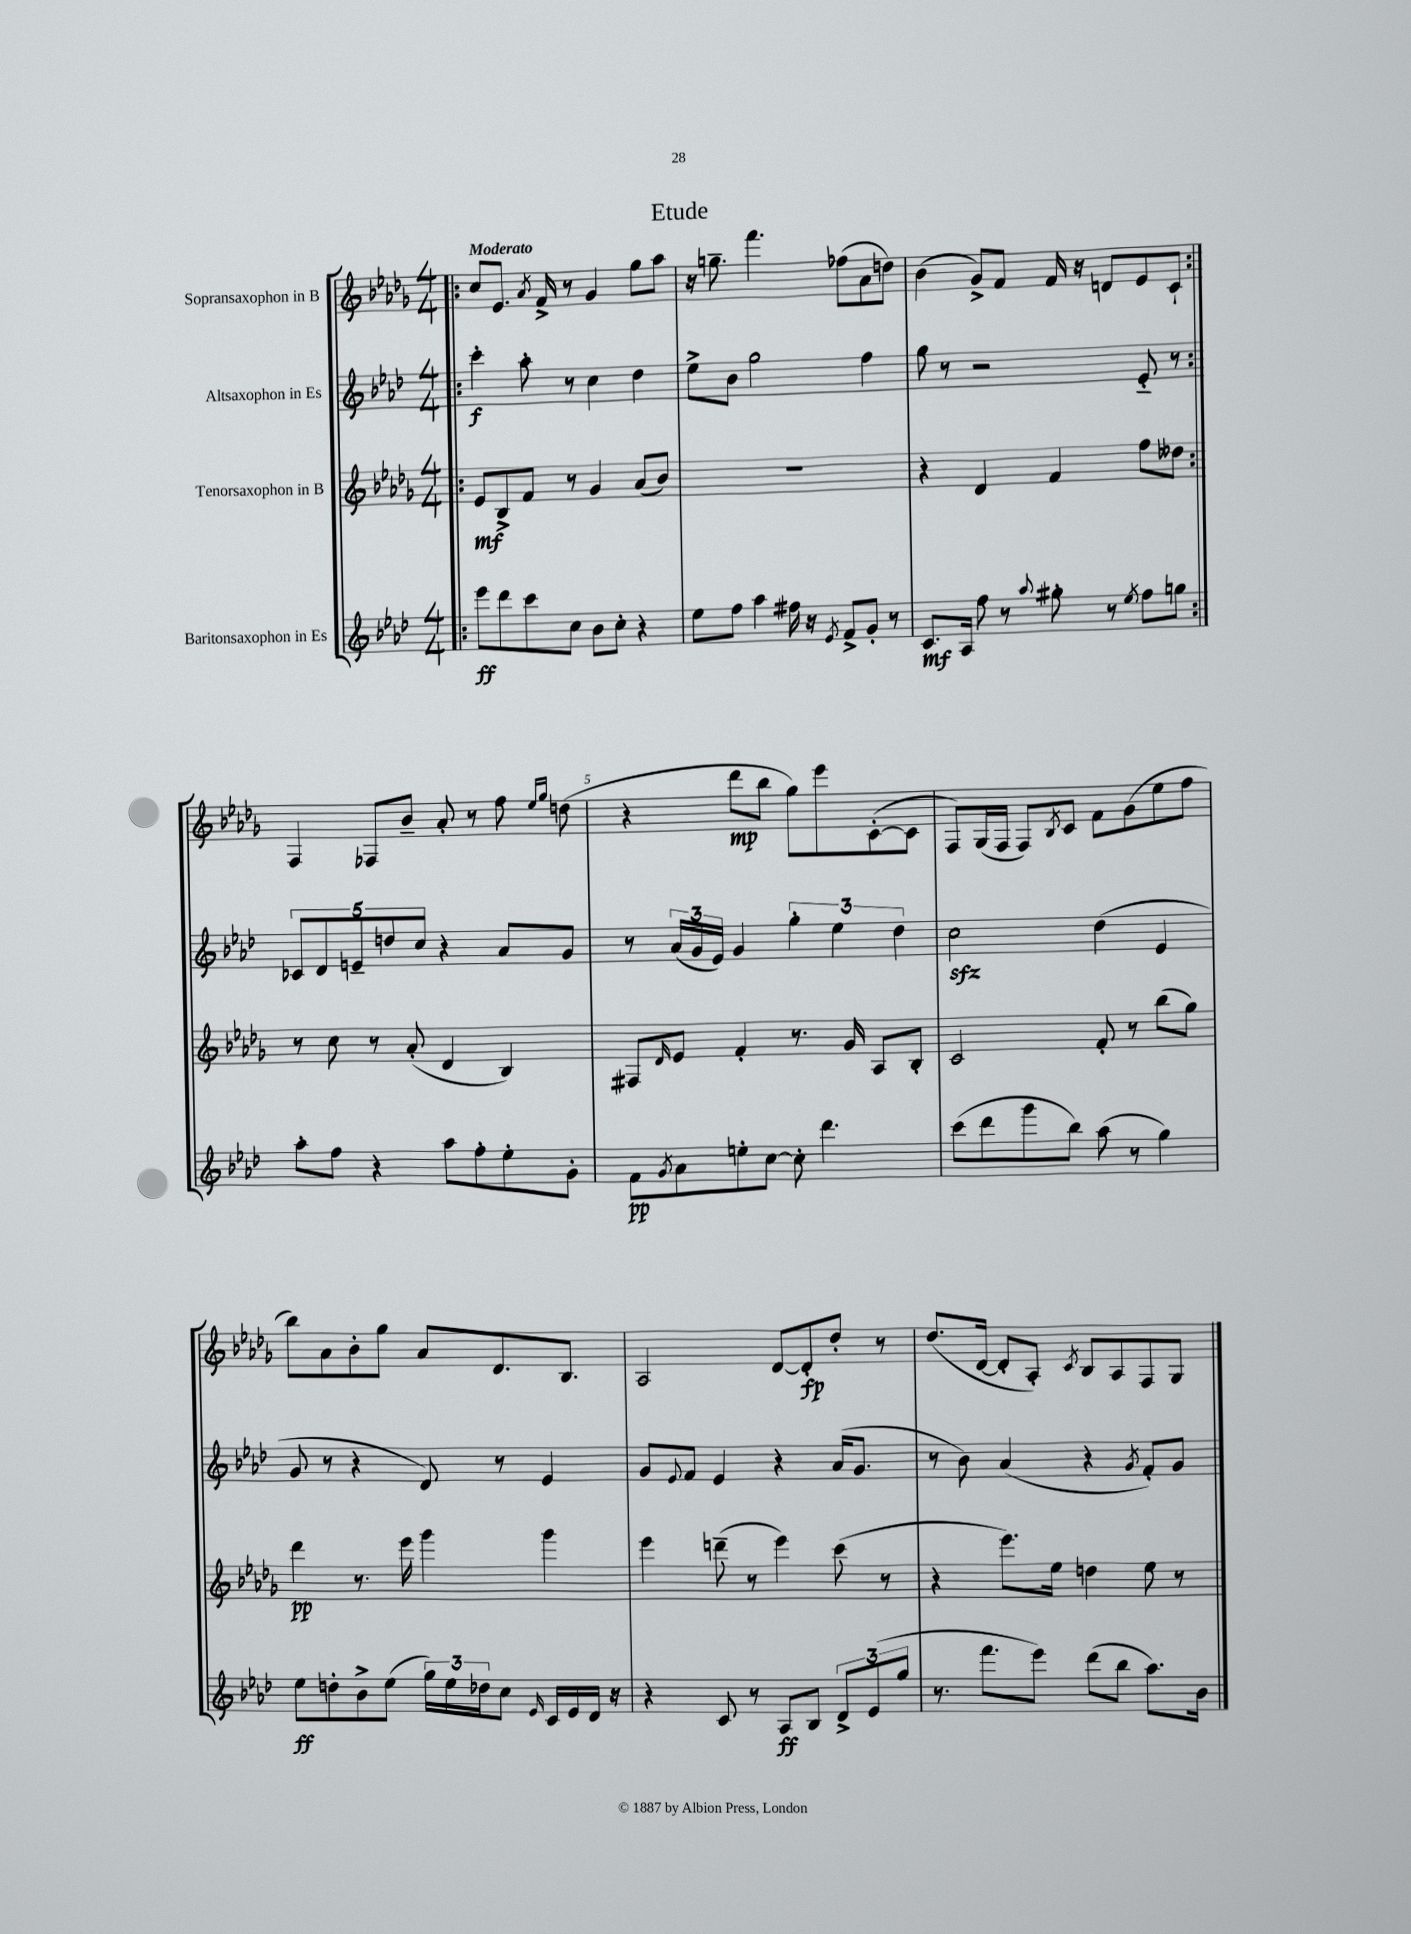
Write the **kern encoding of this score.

**kern	**kern	**kern	**kern
*staff4	*staff3	*staff2	*staff1
*clefG2	*clefG2	*clefG2	*clefG2
*k[b-e-a-d-]	*k[b-e-a-d-g-]	*k[b-e-a-d-]	*k[b-e-a-d-g-]
*M4/4	*M4/4	*M4/4	*M4/4
=!|:	=!|:	=!|:	=!|:
8eee-\L	8e-/L	4ccc'\	8cc/L
8ddd-\	8B-^/	.	8.e-/J
8ccc\	8f/J	8aa-'\	.
.	.	.	8qa-/
.	.	.	16f^/
8cc\J	8r	8r	8r
8b-\L	4g-/	4cc\	4g-/
8cc'\J	.	.	.
4r	(8a-/L	4dd-\	8gg-\L
.	8b-/J)	.	8aa-\J
=	=	=	=
8ee-\L	1r	8ee-^\L	16r
.	.	.	8.gg~\
8ff\J	.	8b-\J	.
4aa-\	.	2gg\	4.fff\
16ff#\	.	.	.
16r	.	.	.
8qe-/	.	.	.
8f^/L	.	.	(8ff-\L
8g'/J	.	4ff\	8a-\
8r	.	.	8dd\J)
=	=	=	=
8.c/L	4r	8gg\	(4b-\
.	.	8r	.
16A-/Jk	.	.	.
8ff\	4d-/	2r	8g-^/L)
8r	.	.	8f/J
8qqaa-/	.	.	.
8gg#'\	4f/	.	16f/
.	.	.	16r
8r	.	.	8d/L
8qee-/	.	.	.
8ff\L	8ff\L	8e-'~/	8e-/
8gg\J	8dd--\J	8r	8c`/J
=:|!	=:|!	=:|!	=:|!
8aa-'\L	8r	10c-/L	4F/
.	.	10d-/	.
8ff\J	8cc\	.	.
.	.	10e~/	.
4r	8r	.	8F-/L
.	.	10dd/	.
.	(8a-'/	.	8b-~/J
.	.	10cc/J	.
8aa-\L	4d-/	4r	8a-'/
8ff'\	.	.	8r
8ee-'\	4B-/)	8a-/L	8ff\
.	.	.	16qqee-/LL
.	.	.	16qqgg-/JJ
8g'\J	.	8g/J	(8dd\
=	=	=	=
8f\L	8F#/L	8r	4r
8qg/	16qqd-/	.	.
8a-\	8e-/J	(24a-/LL	.
.	.	24g/	.
.	.	24e-/JJ)	.
8ee'\	4f'/	4g/	8ddd-\L
[8cc\J	.	.	8bb-\J
8cc'\]	8.r	6gg'\	8gg-\L)
4.ddd-\	.	.	8eee-\
.	.	6ee-\	.
.	16g-/	.	.
.	8A-/L	.	([8c'\
.	.	6dd-\	.
.	8B-'/J	.	8c\]J
=	=	=	=
(8ccc\L	2c/	2cc\	8F/L)
8ddd-\	.	.	(16G-/L
.	.	.	16F/JJ
8ggg\	.	.	8F/L)
.	.	.	8qB-/
8bb-\J)	.	.	8c/J
(8aa-\	8f'/	(4dd-\	8f\L
8r	8r	.	(8g-\
4gg\)	(8bb-\L	4e-/	8ee-\
.	8gg-\J)	.	8ff\J
=	=	=	=
8ee-\L	4ddd-\	8g/	8bb-\L)
8dd'\	.	8r	8a-\
8b-^\	8.r	4r	8b-'\
(8ee-\J	.	.	8gg-\J
.	16eee-\	.	.
24gg\LL)	4ggg-\	8d-/)	8a-/L
24ee-\	.	.	.
24dd-\J	.	.	.
8cc\J	.	8r	8.d-/
16qqe-/	.	.	.
16c/LL	4ggg-\	4e-/	.
16e-/	.	.	8.B-/J
16d-/JJ	.	.	.
16r	.	.	.
=	=	=	=
4r	4eee-\	8g/L	2A-/
.	.	8qqe-/	.
.	.	8f/J	.
8c/	(8ddd~\	4e-/	.
8r	8r	.	.
8A-/L	4eee-\)	4r	[8d-/L
8B-/J	.	.	8d-'/]
12d-^/L	(8ccc\	(16a-/LK	8dd-'/J
.	.	8.g/J	.
(12e-/	.	.	.
.	8r	.	8r
12gg/J	.	.	.
=	=	=	=
8.r	4r	8r	(8.dd-/L
.	.	8b-\)	.
8.fff\L	.	.	[16d-/Jk
.	8.eee-\L)	(4a-/	8d-'/]L
8eee-\J)	.	.	8A-'/J)
.	16ee-\Jk	.	.
.	.	.	8qc/
(8ddd-\L	4dd\	4r	8B-/L
8bb-\J	.	.	8A-/
.	.	8qg/	.
8.aa-\L)	8ee-\	8f'/L)	8F/
.	8r	8g/J	8G-/J
16b-\Jk	.	.	.
==	==	==	==
*-	*-	*-	*-
